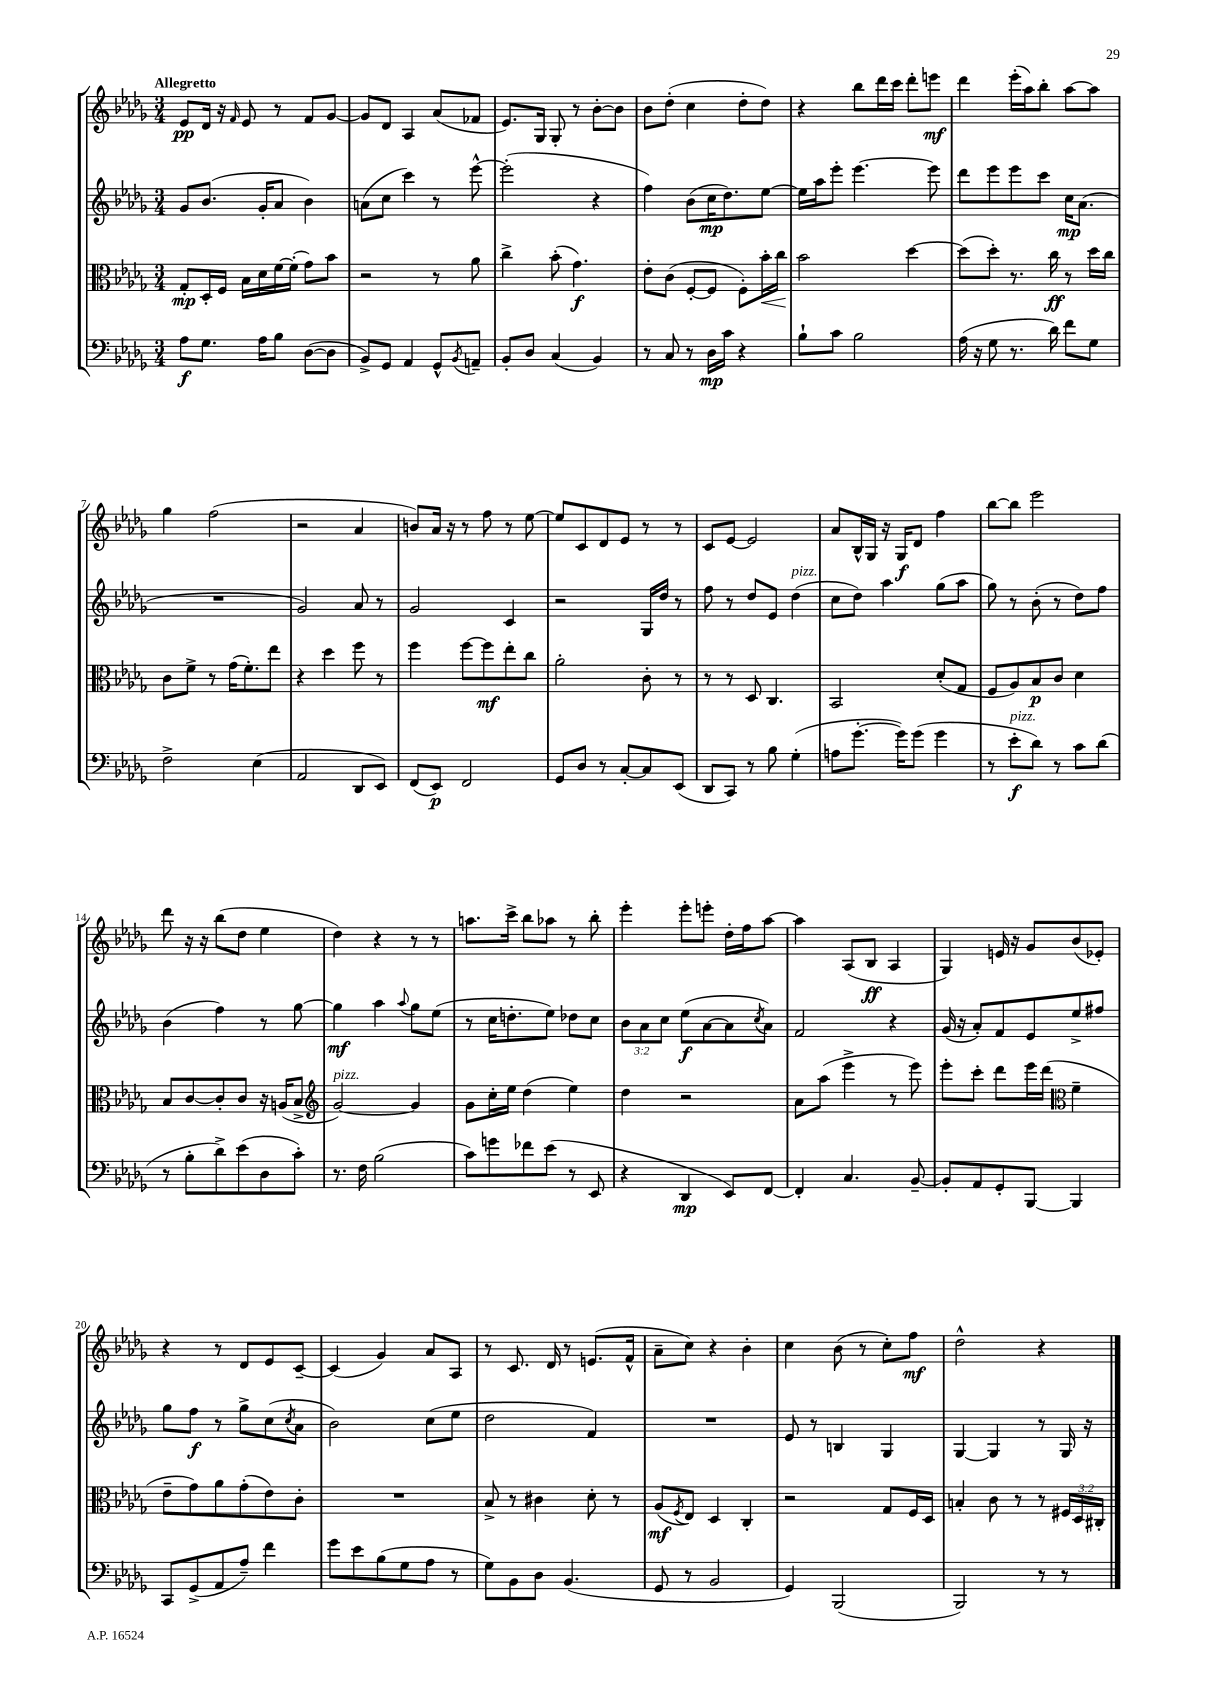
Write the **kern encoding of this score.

**kern	**dynam	**kern	**dynam	**kern	**dynam	**kern	**dynam
*part4	*part4	*part3	*part3	*part2	*part2	*part1	*part1
*staff4	*staff4	*staff3	*staff3	*staff2	*staff2	*staff1	*staff1
*clefF4	*	*clefC3	*	*clefG2	*	*clefG2	*
*k[b-e-a-d-g-]	*	*k[b-e-a-d-g-]	*	*k[b-e-a-d-g-]	*	*k[b-e-a-d-g-]	*
*M3/4	*	*M3/4	*	*M3/4	*	*M3/4	*
=1	=1	=1	=1	=1	=1	=1	=1
!	!	!	!	!	!	!LO:TX:a:B:t=Allegretto	!
8A-\L	f	8G-'/L	mp	8g-/L	.	8e-/L	pp
8.G-\J	.	16D-'/L	.	(8.b-/J	.	16d-/Jk	.
.	.	16F/JJ	.	.	.	16r	.
.	.	.	.	.	.	16qqf/	.
.	.	16B-\LL	.	.	.	8e-/	.
16A-\KL	.	16d-\	.	16g-'/KL	.	.	.
8B-\J	.	[16f\	.	8a-/J	.	8r	.
.	.	(16f'\JJ]	.	.	.	.	.
([8D-\L	.	8g-\L)	.	4b-\)	.	8f/L	.
8D-\J]	.	8b-\J	.	.	.	[8g-/J	.
=2	=2	=2	=2	=2	=2	=2	=2
8BB-^/L)	.	2r	.	(8an\L	.	8g-/L]	.
8GG-/J	.	.	.	8cc\J	.	8d-/J	.
4AA-/	.	.	.	4ccc\)	.	4A-/	.
8GG-^^/L	.	8r	.	8r	.	(8a-/L	.
8qBB-/	.	.	.	.	.	.	.
8AAn~/J	.	8a-\	.	[8eee-^^\	.	8f-X/J	.
=3	=3	=3	=3	=3	=3	=3	=3
8BB-'/L	.	4cc^\	.	(2eee-'\]	.	8.e-/L)	.
8D-/J	.	.	.	.	.	.	.
.	.	.	.	.	.	16G-/Jk	.
(4C/	.	(8b-'\	.	.	.	8G-'/	.
.	.	4.g-\)	f	.	.	8r	.
4BB-/)	.	.	.	4r	.	[8b-'\L	.
.	.	.	.	.	.	8b-\J]	.
=4	=4	=4	=4	=4	=4	=4	=4
8r	.	8e-'\L	.	4ff\)	.	8b-\L	.
8C/	.	(8c\J	.	.	.	(8dd-'\J	.
8r	.	[8F'/L	.	(8b-\L	.	4cc\	.
16D-\LL	mp	8F/J]	.	16cc\K	mp	.	.
16c\JJ	.	.	.	8.dd-\)	.	.	.
4r	.	8F'\L)	.	.	.	8dd-'\L	.
!	!	!	!LO:HP:b	!	!	!	!
.	.	16b-'\L	<	[8ee-\J	.	8dd-\J)	.
.	.	16cc\JJ	.	.	.	.	.
=5	=5	=5	=5	=5	=5	=5	=5
8B-`\L	.	2b-\	.	16ee-\LL]	.	4r	.
.	.	.	.	16aa-\J	.	.	.
8c\J	.	.	.	8eee-'\J	.	.	.
2B-\	.	.	.	[4.eee-\	.	8bb-\L	.
.	.	.	.	.	.	16ddd-\L	.
.	.	.	.	.	.	16ccc\JJ	.
.	.	[4dd-\	[	.	.	8ddd-'\L	.
.	.	.	.	8eee-\]	.	8eeen\J	mf
=6	=6	=6	=6	=6	=6	=6	=6
(16A-\	.	(8dd-\L]	.	8ddd-\L	.	4ddd-\	.
16r	.	.	.	.	.	.	.
8G-\	.	8dd-'\J)	.	8eee-\	.	.	.
8.r	.	8.r	.	8eee-\	.	(16eee-'\LL	.
.	.	.	.	.	.	16aa-\J)	.
.	.	.	.	8ccc\J	.	8bb-'\J	.
16d-\)	.	16cc\	ff	.	.	.	.
8f\L	.	8r	.	16cc\KL	mp	[8aa-\L	.
.	.	.	.	(8.a-\J	.	.	.
8G-\J	.	16dd-\LL	.	.	.	8aa-\J]	.
.	.	16cc\JJ	.	.	.	.	.
!!LO:LB:g=z
=7	=7	=7	=7	=7	=7	=7	=7
2F^\	.	8c\L	.	2.r	.	4gg-\	.
.	.	8f^\J	.	.	.	.	.
.	.	8r	.	.	.	(2ff\	.
.	.	(16g-\KL	.	.	.	.	.
.	.	8.f'\)	.	.	.	.	.
(4E-\	.	.	.	.	.	.	.
.	.	8ee-\J	.	.	.	.	.
=8	=8	=8	=8	=8	=8	=8	=8
2AA-/	.	4r	.	2g-/)	.	2r	.
.	.	4dd-\	.	.	.	.	.
8DD-/L	.	8ff\	.	8a-/	.	4a-/	.
8EE-/J)	.	8r	.	8r	.	.	.
=9	=9	=9	=9	=9	=9	=9	=9
(8FF/L	.	4ff\	.	2g-/	.	8bn/L)	.
8EE-/J)	p	.	.	.	.	16a-/Jk	.
.	.	.	.	.	.	16r	.
2FF/	.	[8ff\L	.	.	.	8r	.
.	.	8ff\]	mf	.	.	8ff\	.
.	.	8ee-'\	.	4c/	.	8r	.
.	.	8cc\J	.	.	.	[8ee-\	.
=10	=10	=10	=10	=10	=10	=10	=10
8GG-/L	.	2a-'\	.	2r	.	8ee-/L]	.
8D-/J	.	.	.	.	.	8c/	.
8r	.	.	.	.	.	8d-/	.
[8C'/L	.	.	.	.	.	8e-/J	.
8C/]	.	8c'\	.	16G-/LL	.	8r	.
.	.	.	.	16dd-/JJ	.	.	.
(8EE-/J	.	8r	.	8r	.	8r	.
=11	=11	=11	=11	=11	=11	=11	=11
8DD-/L	.	8r	.	8ff\	.	8c/L	.
8CC/J)	.	8r	.	8r	.	[8e-/J	.
8r	.	8D-/	.	8dd-/L	.	2e-/]	.
8B-\	.	4.C/	.	8e-/J	.	.	.
!	!	!	!	!LO:TX:a:i:t=pizz.	!	!	!
(4G-'\	.	.	.	(4dd-\	.	.	.
=12	=12	=12	=12	=12	=12	=12	=12
8An\L	.	2BB-/	.	8cc\L	.	8a-/L	.
[8.g-'\J	.	.	.	8dd-\J)	.	16B-^^/L	.
.	.	.	.	.	.	16G-/JJ	.
.	.	.	.	4aa-\	.	16r	.
16g-\KL])	.	.	.	.	.	16G-/KL	f
(8g-\J	.	.	.	.	.	8d-/J	.
4g-\	.	(8d-'/L	.	(8gg-\L	.	4ff\	.
.	.	8G-/J	.	8aa-\J	.	.	.
=13	=13	=13	=13	=13	=13	=13	=13
8r	.	8F/L	.	8gg-\)	.	[8bb-\L	.
!LO:TX:a:i:t=pizz.	!	!	!	!	!	!	!
8e-'\L	f	8A-/)	.	8r	.	8bb-\J]	.
8d-\J)	.	8B-/	p	(8b-'\	.	2eee-\	.
8r	.	8c/J	.	8r	.	.	.
8c\L	.	4d-\	.	8dd-\L)	.	.	.
(8d-\J	.	.	.	8ff\J	.	.	.
!!LO:LB:g=z
=14	=14	=14	=14	=14	=14	=14	=14
8r	.	8B-/L	.	(4b-\	.	8ddd-\	.
8B-'\L	.	[8c/	.	.	.	16r	.
.	.	.	.	.	.	16r	.
8d-^\)	.	8c'/]	.	4ff\)	.	(8bb-\L	.
(8e-\	.	8c/J	.	.	.	8dd-\J	.
8D-\	.	16r	.	8r	.	4ee-\	.
.	.	(16An/KL	.	.	.	.	.
8c'\J)	.	8B-^/J	.	[8gg-\	.	.	.
=15	=15	=15	=15	=15	=15	=15	=15
*	*	*clefG2	*	*	*	*	*
!	!	!LO:TX:a:i:t=pizz.	!	!	!	!	!
8.r	.	[2g-/)	.	4gg-\]	mf	4dd-\)	.
16F\	.	.	.	.	.	.	.
(2B-\	.	.	.	4aa-\	.	4r	.
.	.	.	.	8qqaa-/	.	.	.
.	.	4g-/]	.	8gg-\L	.	8r	.
.	.	.	.	(8ee-\J	.	8r	.
=16	=16	=16	=16	=16	=16	=16	=16
8c\L)	.	8g-\L	.	8r	.	8.aan\L	.
8gn\	.	16cc'\L	.	16cc\KL	.	.	.
.	.	16ee-\JJ	.	8.ddn'\	.	16ccc^\Jk	.
8f-X\	.	(4dd-\	.	.	.	8bb-\L	.
(8e-\J	.	.	.	8ee-\J)	.	8aa-X\J	.
8r	.	4ee-\)	.	8dd-X\L	.	8r	.
8EE-/	.	.	.	8cc\J	.	8bb-'\	.
=17	=17	=17	=17	=17	=17	=17	=17
4r	.	4dd-\	.	12b-\L	.	4eee-'\	.
.	.	.	.	12a-\	.	.	.
.	.	.	.	12cc\J	.	.	.
4DD-/	mp	2r	.	(8ee-\L	f	8eee-'\L	.
.	.	.	.	[8a-\	.	8eeen'\J	.
8EE-/L)	.	.	.	8a-\]	.	16dd-'\LL	.
.	.	.	.	.	.	16ff\J	.
.	.	.	.	8qcc/	.	.	.
[8FF/J	.	.	.	8a-\J)	.	[8aa-\J	.
=18	=18	=18	=18	=18	=18	=18	=18
4FF'/]	.	8a-\L	.	2f/	.	4aa-\]	.
.	.	(8aa-\J	.	.	.	.	.
4.C/	.	4eee-^\	.	.	.	(8A-/L	.
.	.	.	.	.	.	8B-/J	ff
.	.	8r	.	4r	.	4A-/	.
[8BB-~/	.	8eee-\)	.	.	.	.	.
=19	=19	=19	=19	=19	=19	=19	=19
8BB-'/L]	.	8eee-'\L	.	(16g-/	.	4G-/)	.
.	.	.	.	16r	.	.	.
8AA-/	.	8ccc'\J	.	8a-'/L)	.	.	.
8GG-'/	.	8ddd-\L	.	8f/	.	16en/	.
.	.	.	.	.	.	16r	.
[8BBB-/J	.	16eee-\L	.	8e-/	.	8g-/L	.
.	.	(16ddd-\JJ	.	.	.	.	.
*	*	*clefC3	*	*	*	*	*
4BBB-/]	.	4f~\	.	8ee-^/	.	(8b-/	.
.	.	.	.	8ff#X/J	.	8e-X'/J)	.
!!LO:LB:g=z
=20	=20	=20	=20	=20	=20	=20	=20
8CC/L	.	8e-~\L	.	8gg-\L	.	4r	.
(8GG-^/	.	8g-\)	.	8ff\J	f	.	.
8AA-/	.	8a-\	.	8r	.	8r	.
8A-~/J)	.	(8g-'\	.	8gg-^\L	.	8d-/L	.
4f\	.	8e-\)	.	(8cc\	.	8e-/	.
.	.	.	.	8qcc/	.	.	.
.	.	8c'\J	.	8a-\J	.	[8c~/J	.
=21	=21	=21	=21	=21	=21	=21	=21
8g-\L	.	2.r	.	2b-\)	.	(4c/]	.
8e-\	.	.	.	.	.	.	.
(8B-\	.	.	.	.	.	4g-/)	.
8G-\	.	.	.	.	.	.	.
8A-\J	.	.	.	(8cc\L	.	8a-/L	.
8r	.	.	.	8ee-\J	.	8A-/J	.
=22	=22	=22	=22	=22	=22	=22	=22
8G-\L)	.	8B-^/	.	2dd-\	.	8r	.
8BB-\	.	8r	.	.	.	8.c/	.
8D-\J	.	4c#X\	.	.	.	.	.
.	.	.	.	.	.	16d-/	.
(4.BB-/	.	.	.	.	.	8r	.
.	.	8d-'\	.	4f/)	.	(8.en/L	.
.	.	8r	.	.	.	.	.
.	.	.	.	.	.	16f^^/Jk	.
=23	=23	=23	=23	=23	=23	=23	=23
8GG-/	.	(8A-/L	mf	2.r	.	8a-~\L	.
.	.	8qF/	.	.	.	.	.
8r	.	8E-/J)	.	.	.	8cc\J)	.
2BB-/	.	4D-/	.	.	.	4r	.
.	.	4C'/	.	.	.	4b-'\	.
=24	=24	=24	=24	=24	=24	=24	=24
4GG-/)	.	2r	.	8e-/	.	4cc\	.
.	.	.	.	8r	.	.	.
(2BBB-/	.	.	.	4Bn/	.	(8b-\	.
.	.	.	.	.	.	8r	.
.	.	8G-/L	.	4G-/	.	8cc'\L)	.
.	.	16F/L	.	.	.	8ff\J	mf
.	.	16D-/JJ	.	.	.	.	.
=25	=25	=25	=25	=25	=25	=25	=25
2BBB-/)	.	4Bn'/	.	[4G-/	.	2dd-^^\	.
.	.	8c\	.	4G-/]	.	.	.
.	.	8r	.	.	.	.	.
8r	.	8r	.	8r	.	4r	.
8r	.	24F#X/LL	.	16G-/	.	.	.
.	.	24D-/	.	.	.	.	.
.	.	.	.	16r	.	.	.
.	.	24C#X'/JJ	.	.	.	.	.
==	==	==	==	==	==	==	==
*-	*-	*-	*-	*-	*-	*-	*-
